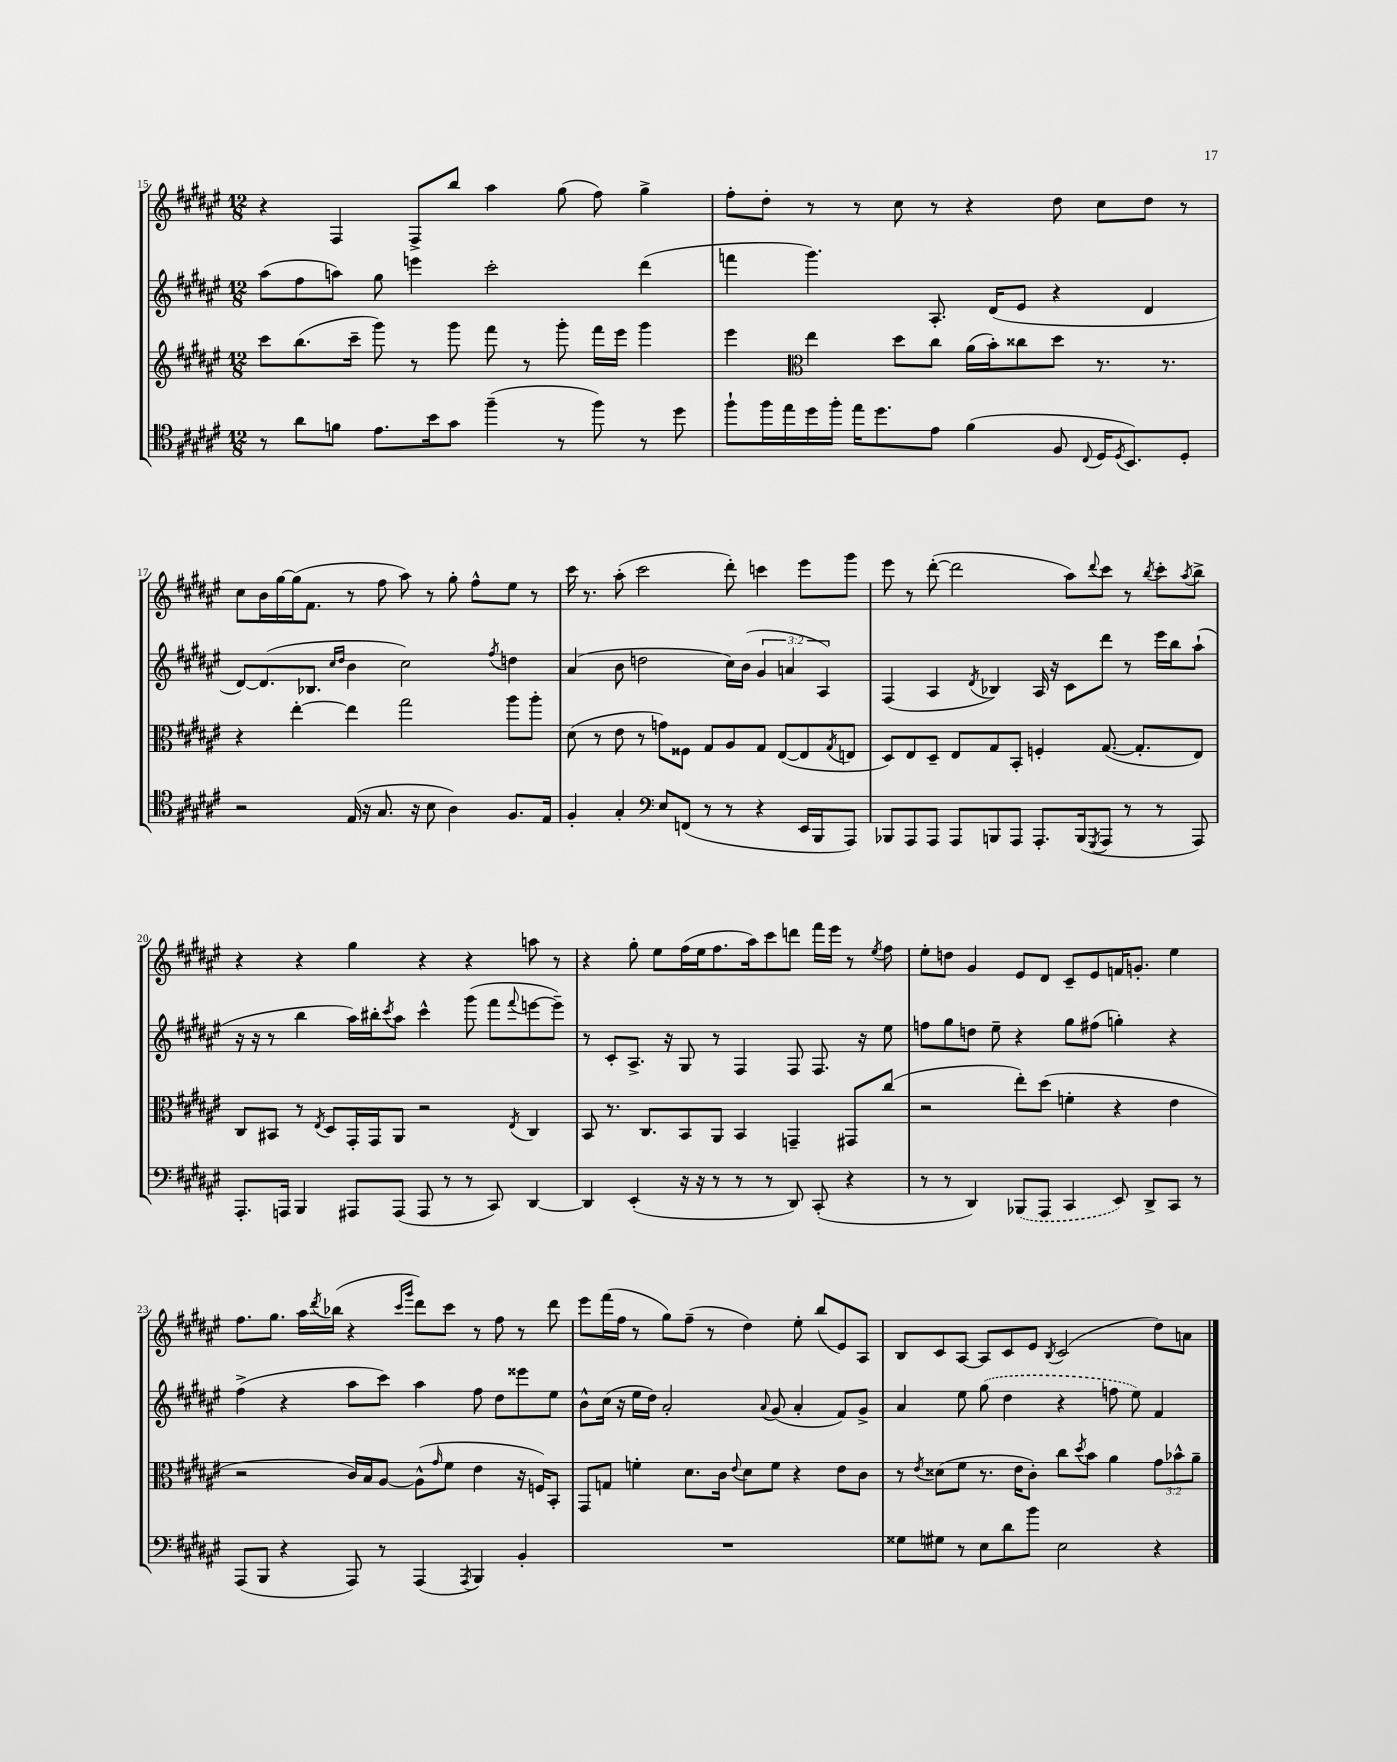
<<
\new StaffGroup <<
\new Staff = "s0" {
    \clef treble \key fis \major \numericTimeSignature \time 12/8
    r4 fis4 fis8-> b''8 ais''4 gis''8( fis''8) gis''4-> |
    fis''8-. dis''8-. r8 r8 cis''8 r8 r4 dis''8 cis''8 dis''8 r8 |
    cis''8 b'16 gis''16~ gis''16( fis'8. r8 fis''8 ais''8) r8 gis''8-. fis''8-^ eis''8 r8 |
    cis'''16 r8. ais''8-.( cis'''2 dis'''8-.) c'''4 eis'''8 gis'''8 |
    eis'''8 r8 dis'''8~-.( dis'''2 ais''8) \appoggiatura { dis'''8 } cis'''8 r8 \acciaccatura { b''8 } cis'''8-. \acciaccatura { ais''8 } b''8-> |
    r4 r4 gis''4 r4 r4 a''8 r8 |
    r4 gis''8-. eis''8 fis''16( eis''16 fis''8. ais''16) cis'''8 d'''8 fis'''16 eis'''16 r8 \acciaccatura { eis''8 } fis''8 |
    eis''8-. d''8 gis'4 eis'8 dis'8 cis'8-- eis'8 f'16 g'8.-. eis''4 |
    fis''8. gis''8. ais''16 \acciaccatura { dis'''8 } bes''16( r4 \grace { cis'''16 gis'''16 } dis'''8) cis'''8 r8 fis''8 r8 dis'''8 |
    eis'''8 fis'''16( fis''16 r8 gis''8) fis''8--( r8 dis''4) eis''8-. b''8( eis'8) ais8 |
    b8 cis'8 ais8~ ais8 cis'8 eis'8 \acciaccatura { b8 } cis'2( dis''8) a'8 \bar "|." |
}
\new Staff = "s1" {
    \clef treble \key fis \major \numericTimeSignature \time 12/8 \override Staff.TupletNumber.text = #tuplet-number::calc-fraction-text
    ais''8( fis''8 a''8) gis''8 e'''4 cis'''2-. dis'''4( |
    f'''4 gis'''4.) ais8.-. dis'16( eis'8 r4 dis'4 |
    dis'8~) dis'8.( bes8. \grace { cis''16 dis''16 } b'4 cis''2) \acciaccatura { fis''8 } d''4 |
    ais'4( b'8 d''2 cis''16) b'16( \tuplet 3/2 { gis'4 a'4 ais4) } |
    fis4( ais4 \acciaccatura { dis'8 } bes4) ais16 r16 cis'8 dis'''8 r8 eis'''16 b''16 ais''8-!( |
    r16 r16 r8 b''4 ais''16) bis''16-. \acciaccatura { cis'''8 } ais''8 cis'''4-^ gis'''8( fis'''8 \appoggiatura { fis'''8 } e'''8~ e'''8--) |
    r8 cis'8-. ais8.-> r16 gis8 r8 fis4 fis8 fis8. r16 eis''8 |
    f''8 gis''8 d''8 eis''8-- r4 gis''8 fis''8( g''4-.) r4 |
    fis''4->( r4 ais''8 cis'''8) ais''4 fis''8 dis''8 eisis'''8 eis''8 |
    b'8-^ cis''16( r16 eis''16 dis''16) ais'2-. \appoggiatura { ais'8 } gis'8( ais'4-. fis'8) gis'8-> |
    ais'4 eis''8 \once \slurDashed gis''8( dis''4 r4 f''8 eis''8) fis'4 \bar "|." |
}
\new Staff = "s2" {
    \clef treble \key fis \major \numericTimeSignature \time 12/8 \override Staff.TupletNumber.text = #tuplet-number::calc-fraction-text
    cis'''8 b''8.( cis'''16-- gis'''8) r8 gis'''8 fis'''8 r8 gis'''8-. fis'''16 eis'''16 gis'''4 |
    eis'''4 \clef alto eis''4 dis''8 cis''8 ais'16( b'16-.) cisis''8 dis''8 r8. r8. |
    r4 eis''4~-. eis''4 gis''2 ais''8 ais''8-. |
    dis'8( r8 eis'8 r8 g'8) fisis8 gis8 ais8 gis8 eis8~( eis8 \acciaccatura { gis8 } e8 |
    dis8) eis8 dis8-- eis8 gis8 b,8-. f4-. gis8.~( gis8.-. eis8) |
    cis8 bis,8 r8 \acciaccatura { eis8 } dis8 gis,16-. gis,16 ais,8 r2 \acciaccatura { eis8 } cis4 |
    b,8 r8. cis8. b,8 ais,8 b,4 g,4-- gis,8 cis''8( |
    r2 eis''8-.) dis''8( f'4-. r4 eis'4 |
    r2 cis'16) b16 ais8~ ais8-^( \grace { gis'16 } fis'8 eis'4 r16 f16) b,8-. |
    gis,8 g8 f'4-. dis'8. cis'16 \appoggiatura { eis'8 } dis'8 f'8 r4 eis'8 cis'8 |
    r8 \acciaccatura { eis'8 } disis'8( fis'8 r8. eis'16 cis'8-.) cis''8 \acciaccatura { dis''8 } b'8 ais'4 \tuplet 3/2 { gis'8 bes'8-^ ais'8-- } \bar "|." |
}
\new Staff = "s3" {
    \clef tenor \key fis \major \numericTimeSignature \time 12/8
    r8 ais'8 f'8 eis'8. b'16 gis'8 fis''4--( r8 fis''8) r8 dis''8 |
    fis''8-! fis''16 eis''16 dis''16 fis''16-. eis''16 dis''8. eis'8 fis'4( fis8 \appoggiatura { cis8 } dis16 \acciaccatura { dis8 } b,8.) dis8-. |
    r2 eis16( r16 gis8. r16 b8 ais4) fis8. eis16 |
    fis4-. gis4-. \clef bass eis8 f,8( r8 r8 r4 eis,16 b,,16 ais,,8) |
    bes,,8 ais,,8 ais,,8 ais,,8 b,,8 ais,,8 ais,,8.-. b,,16( \acciaccatura { gis,,8 } ais,,8 r8 r8 ais,,8) |
    ais,,8.-. a,,16 b,,4 ais,,8 ais,,8( ais,,8 r8 r8 cis,8) dis,4~ |
    dis,4 eis,4-.( r16 r16 r8 r8 r8 dis,8) cis,8-.( r4 |
    r8 r8 dis,4) \once \slurDashed bes,,8( ais,,8 cis,4 eis,8) dis,8-> cis,8 r8 |
    ais,,8( b,,8 r4 ais,,8) r8 ais,,4( \acciaccatura { ais,,8 } b,,4) b,4-. |
    R1. |
    gisis8 gis8 r8 eis8 dis'8 b'8 eis2 r4 \bar "|." |
}
>>
>>
\layout { \context { \Score currentBarNumber = #15 } }
